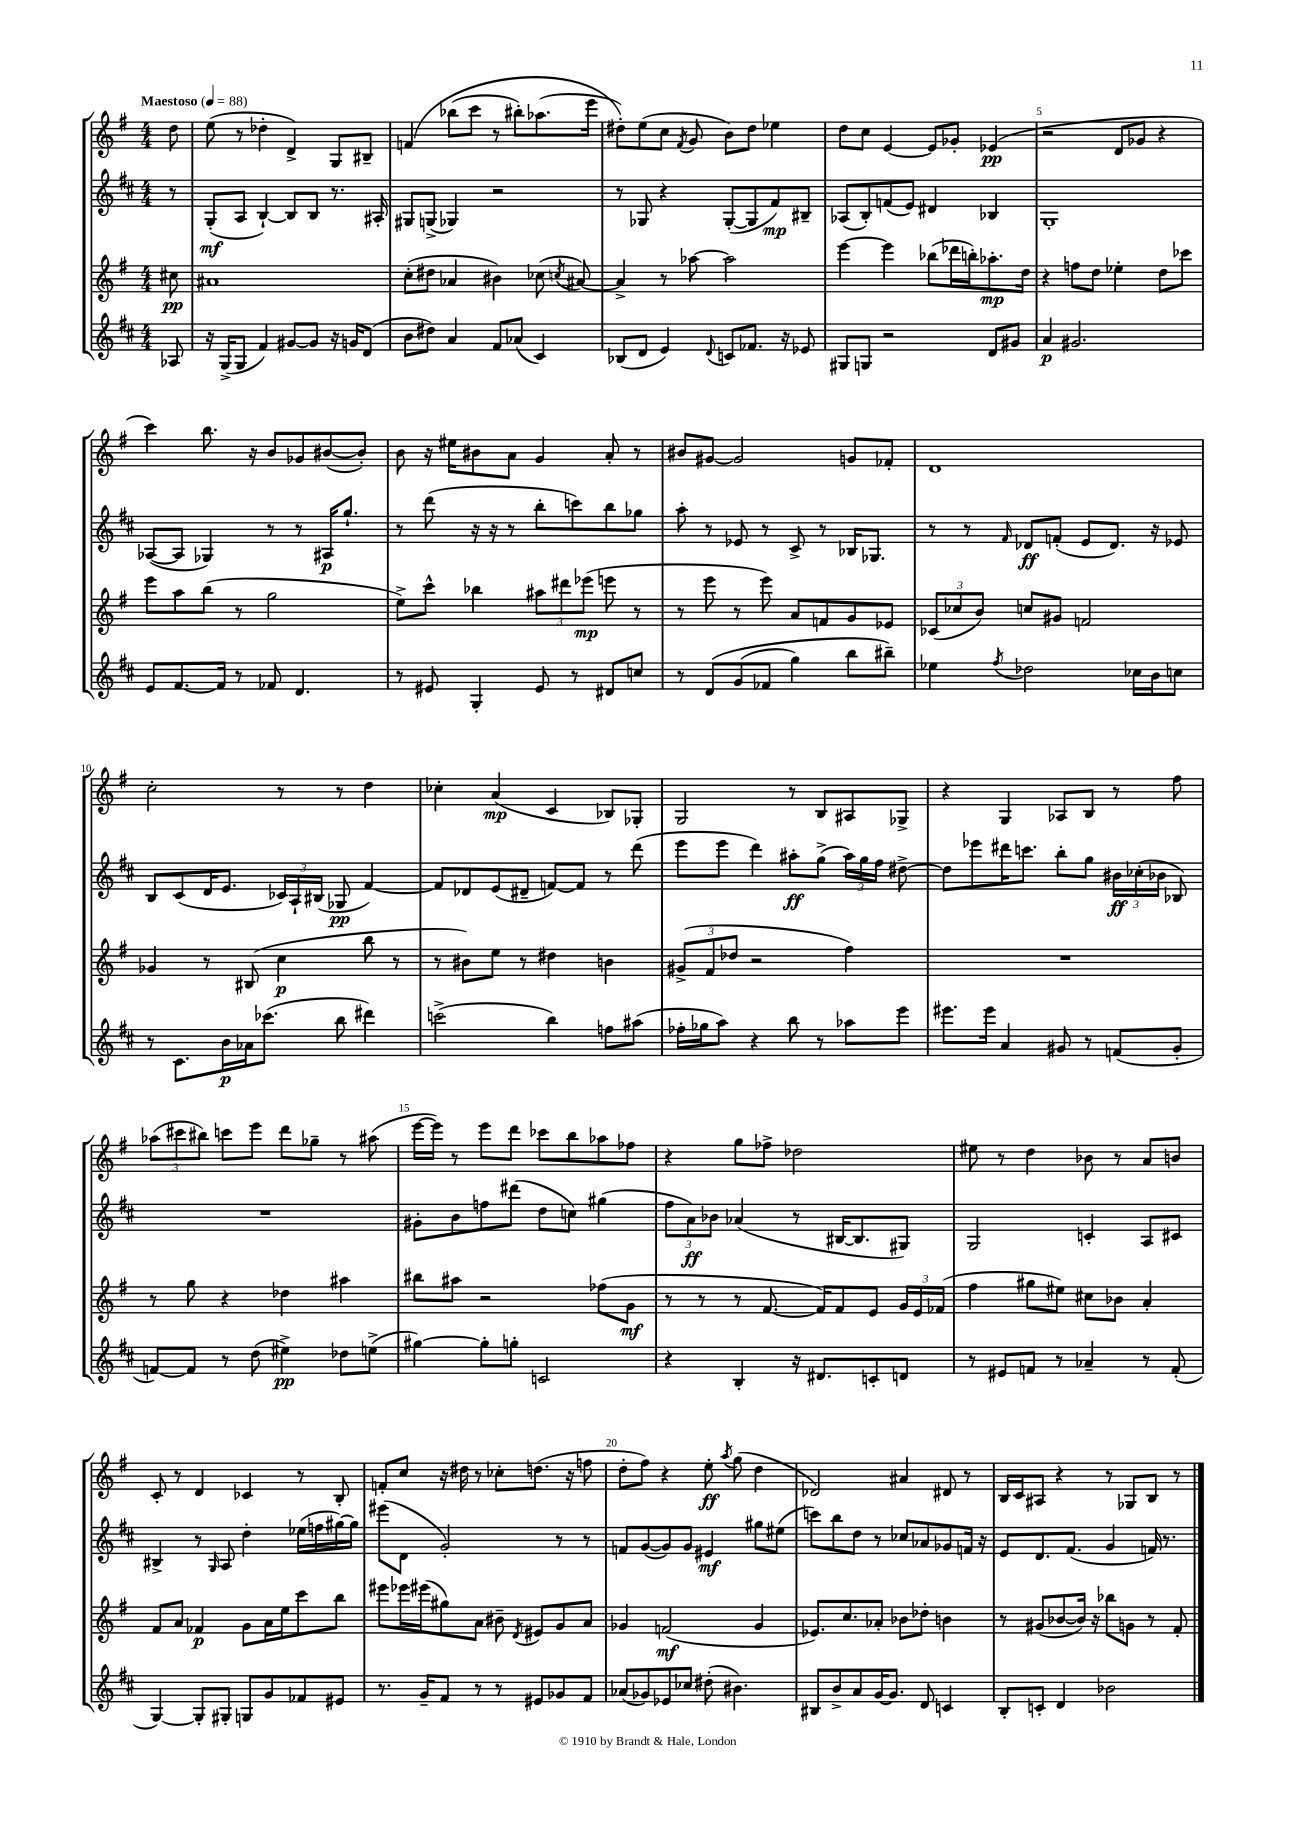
<<
\new StaffGroup <<
\new Staff = "s0" {
    \clef treble \key g \major \numericTimeSignature \time 4/4 \partial 8 \tempo "Maestoso" 4 = 88
    \autoBeamOff d''8 |
    e''8( r8 des''4-. d'4->) g8[ bis8]-- |
    f'4\( bes''8[( c'''8] r8 bis''8[-.) aes''8.( e'''16] |
    dis''8[-.)\) e''8( c''8] \acciaccatura { fis'8 } g'8 b'8[) dis''8] ees''4 |
    d''8[ c''8] e'4~ e'8[ ges'8]-. ees'4\pp( |
    r2 d'8[ ges'8] r4 |
    c'''4) b''8. r16 b'8[ ges'8 bis'8~( bis'8]-.) |
    b'8 r16 eis''16[ bis'8 a'8] g'4 a'8-. r8 |
    bis'8[ gis'8]~ gis'2 g'8[ fes'8]-. |
    d'1 |
    c''2-. r8 r8 d''4 |
    ces''4-. a'4\mp( c'4 bes8[) ges8]-. |
    g2 r8 b8[ ais8 ges8]-> |
    r4 g4 aes8[ b8] r8 fis''8 |
    \tuplet 3/2 { aes''8[( cis'''8 bis''8]) } c'''8[ e'''8] d'''8[ ges''8]-- r8 ais''8( |
    e'''16[~ e'''16]) r8 e'''8[ d'''8] ces'''8[ b''8 aes''8 fes''8] |
    r4 g''8[ fes''8]-> des''2 |
    eis''8 r8 d''4 bes'8 r8 a'8[ b'8] |
    c'8-. r8 d'4 ces'4 r8 b8-. |
    f'8[-. c''8] r16 dis''16 r8 ces''8[-. d''8.]( r16 f''8 |
    d''8[-. fis''8]) r4 e''8-.\ff \acciaccatura { a''8 } g''8( d''4 |
    des'2) ais'4 dis'8 r8 |
    b16[ c'16 ais8] r4 r8 ges8[ b8] r8 \bar "|." |
}
\new Staff = "s1" {
    \clef treble \key d \major \numericTimeSignature \time 4/4 \partial 8
    \autoBeamOff r8 |
    g8[-.\mf( a8] b4~-!) b8[ b8] r8. ais16-. |
    gis8[ g8]->( ges4) r2 |
    r8 ges8 r4 ges8[~-.( ges8 fis'8\mp) bis8]-- |
    aes8[( b8-.) f'8( e'8]) dis'4 bes4 |
    g1-. |
    aes8[~( aes8] ges4) r8 r8 ais16[\p g''8.]-! |
    r8 d'''8( r16 r16 r8 b''8[-. c'''8) b''8 ges''8] |
    a''8-. r8 ees'8 r8 cis'8-> r8 bes16[ ges8.] |
    r8 r8 \grace { fis'16 } des'8[\ff f'8]-.( e'8[ des'8.]) r16 ees'8 |
    b8[ cis'8( d'16 e'8.] \tuplet 3/2 { ces'16[) a16-! bis16]( } ges8\pp fis'4~) |
    fis'8[ des'8 e'8( dis'8]-- f'8[~) f'8] r8 d'''8( |
    e'''8[ e'''8] d'''4) ais''8[-.\ff g''8]->( \tuplet 3/2 { ais''16[) g''16 fis''16] } dis''8~-> |
    dis''8[ ees'''8 dis'''16 c'''8.] b''8[-. g''8] \tuplet 3/2 { bis'16[\ff ces''16-.( bes'16] } bes8) |
    R1 |
    gis'8[-. b'8 f''8 dis'''8]( d''8[ c''8]) gis''4( |
    \tuplet 3/2 { fis''8[ a'8\ff) bes'8] } aes'4( r8 bis16[~ bis8. gis8]) |
    g2 c'4-. a8[ cis'8] |
    bis4-> r8 \grace { g16 } a8 d''4-. ees''16[( f''16 gis''16~) gis''16] |
    eis'''8[( d'8] g'2-.) r8 r8 |
    f'8[ g'8~( g'8) g'8] eis'4\mf gis''8[ eis''8]( |
    c'''8[) b''8 d''8] r8 ces''8[ aes'8 ges'8 f'16] r16 |
    e'8[ d'8. fis'8.]( g'4 f'16) r8. \bar "|." |
}
\new Staff = "s2" {
    \clef treble \key g \major \numericTimeSignature \time 4/4 \partial 8
    \autoBeamOff cis''8\pp |
    ais'1 |
    c''8[-.( dis''8] aes'4 bis'4) ces''8( \acciaccatura { c''8 } ais'8~) |
    ais'4-> r8 aes''8~ aes''2 |
    e'''4~ e'''4 bes''8[( des'''16 b''16-.) aes''8.-.\mp d''16] |
    r4 f''8[ d''8] ees''4-. d''8[ ces'''8] |
    e'''8[ a''8 b''8]( r8 g''2 |
    e''8[->) c'''8]-^ bes''4 \tuplet 3/2 { ais''8[ dis'''8 ees'''8]\mp( } e'''8 r8 |
    r8 e'''8 r8 e'''8) a'8[ f'8 g'8 ees'8] |
    \tuplet 3/2 { ces'8[( ces''8 b'8]) } c''8[ gis'8] f'2 |
    ges'4 r8 bis8( c''4\p b''8 r8 |
    r8 bis'8[) e''8] r8 dis''4 b'4 |
    \tuplet 3/2 { gis'8[->( fis'8 des''8] } r2 fis''4) |
    R1 |
    r8 g''8 r4 des''4 ais''4 |
    bis''8[ ais''8] r2 fes''8[( g'8]\mf |
    r8 r8 r8 fis'8.~ fis'16[) fis'8 e'8] \tuplet 3/2 { g'16[ e'16 fes'16]( } |
    fis''4 gis''8[ eis''8]) cis''8[ bes'8] a'4-. |
    fis'8[ a'8] fes'4\p g'8[ a'16 e''16 c'''8 b''8] |
    eis'''8[ ees'''16 eis'''16( gis''8) a'8] bis'8-- \acciaccatura { d'8 } eis'8[ g'8 a'8] |
    ges'4 f'2\mf( ges'4 |
    ees'8.[) c''8. aes'8]-. bes'8[ des''8]-. b'4 |
    r8 gis'8[( bes'8~ bes'16]) r16 bes''8[ g'8] r8 fis'8-. \bar "|." |
}
\new Staff = "s3" {
    \clef treble \key d \major \numericTimeSignature \time 4/4 \partial 8
    \autoBeamOff aes8 |
    r16 g16[->( g8] fis'4) gis'8[~ gis'8] r16 g'16[ d'8]( |
    b'8[ dis''8]) a'4 fis'8[ aes'8]( cis'4) |
    bes8[( d'8] e'4) \appoggiatura { d'8 } c'8[ fes'8.] r16 ees'8 |
    gis8[ g8] r2 d'8[ gis'8] |
    a'4\p gis'2. |
    e'8[ fis'8.~ fis'16] r8 fes'8 d'4. |
    r8 eis'8 g4-. eis'8 r8 dis'8[ c''8] |
    r8 d'8[\( g'8( fes'8] g''4) b''8[ bis''8]--\) |
    ees''4 \acciaccatura { fis''8 } des''2 ces''16[ b'16 c''8] |
    r8 cis'8.[ b'16\p aes'16 ces'''8.]( b''8 dis'''4) |
    c'''2->( b''4) f''8[ ais''8]( |
    fes''16[-. ges''16 a''8]) r4 b''8 r8 aes''8[ e'''8] |
    eis'''8.[ eis'''16] a'4 gis'8 r8 f'8[( gis'8]-. |
    f'8[~) f'8] r8 d''8( eis''4->\pp) des''8[ e''8]->( |
    gis''4~) gis''8[-. g''8]-. c'2 |
    r4 b4-. r16 dis'8.[ c'8-. d'8] |
    r8 eis'8[ f'8] r8 aes'4-- r8 f'8-.( |
    g4~) g8[-. gis8]-. g8[ g'8 fes'8 eis'8] |
    r8. g'16[-- fis'8] r8 r8 eis'8[ ges'8 fis'8] |
    aes'8[( ges'8) ees'8 ces''8] dis''8-.( bis'4.) |
    bis8[ b'8-> a'8 g'16~ g'8.] d'8 c'4 |
    b8[-. c'8]-. d'4 bes'2 \bar "|." |
}
>>
>>
\layout { \context { \Score \override BarNumber.break-visibility = ##(#f #t #t) barNumberVisibility = #(every-nth-bar-number-visible 5) } }
